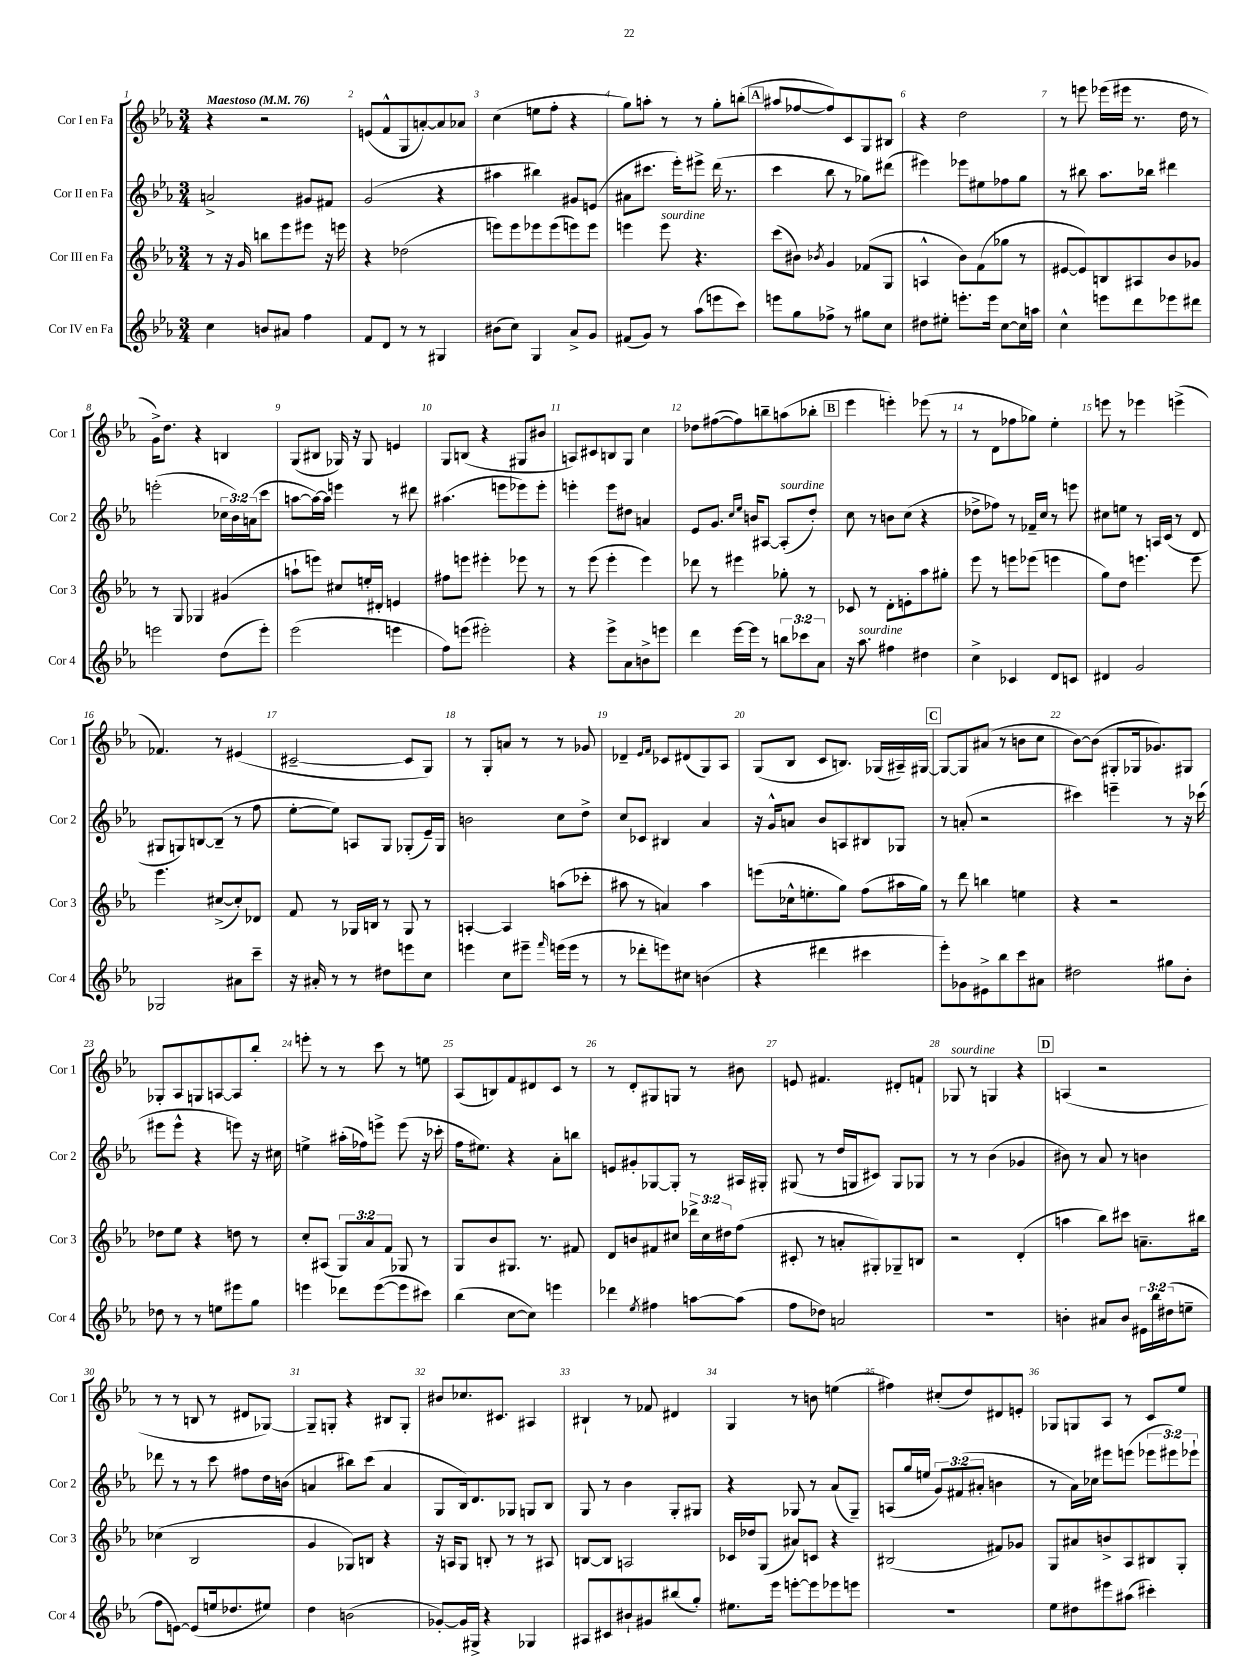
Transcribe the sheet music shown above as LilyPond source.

<<
\new StaffGroup <<
\new Staff = "s0" \with { instrumentName = "Cor I en Fa" shortInstrumentName = "Cor 1" } {
    \clef treble \key ees \major \numericTimeSignature \time 3/4 \tempo "Maestoso" 4 = 76
    r4 r2 |
    e'8( f'8-^ g8 a'8~-.) a'8 aes'8 |
    c''4( e''8 f''8-. r4 |
    g''8) a''8-. r8 r8 g''8-. b''8-.( |
    \mark \markup { \box "A" } ais''8 fes''8~ fes''8) c'8 g8 bis8 |
    r4 d''2 |
    r8 e'''8 ees'''16( eis'''16 r8. d''16 r8 |
    g'16->) d''8. r4 b4 |
    g8( bis8 ges16) r16 ges8 e'4 |
    g8 b8( r4 gis8 bis'8 |
    a8) cis'8 b8 g8 c''4 |
    des''8 fis''8~( fis''8) b''8-- a''8( bes''8-. |
    \mark \markup { \box "B" } ees'''4 e'''4-.) ees'''8( r8 |
    r8 d'8 fes''8 ges''8) ees''4-. |
    e'''8 r8 ees'''4 e'''4->( |
    fes'4.) r8 eis'4( |
    cis'2~-- cis'8 g8) |
    r8 g8-. a'8 r8 r8 ges'8 |
    des'4-- \grace { ees'16 f'16 } ces'8 dis'8( g8) aes8 |
    g8( bes8 c'8 b8.) ges16( ais16--) gis16~ |
    \mark \markup { \box "C" } gis8~ gis8 ais'8( r8 b'8 c''8 |
    bes'8~) bes'8( gis8-. ges16 ges'8.) gis8 |
    ges8-. aes8 g8 a8~ a8 bes''8-. |
    e'''8-. r8 r8 c'''8 r8 e''8 |
    aes8( b8) f'8 dis'8 c'8 r8 |
    r8 d'8-. gis8 g8 r8 bis'8 |
    e'8 fis'4. dis'8-. f'8-! |
    ges8^\markup { \italic "sourdine" } r8 g4 r4 |
    \mark \markup { \box "D" } a4( r2 |
    r8 r8 b8 r8 dis'8 ges8~) |
    ges8-- g8-. r4 bis8 g8-. |
    bis'8 ces''8. cis'8. ais4 |
    bis4-! r8 fes'8 dis'4 |
    g4 r8 b'8 e''4( |
    fis''4) cis''8-.( d''8) dis'8 e'8-. |
    ges8 g8 aes8 r8 c'8 ees''8 \bar "|." |
}
\new Staff = "s1" \with { instrumentName = "Cor II en Fa" shortInstrumentName = "Cor 2" } {
    \clef treble \key ees \major \numericTimeSignature \time 3/4 \override Staff.TupletNumber.text = #tuplet-number::calc-fraction-text
    a'2-> gis'8 fis'8 |
    g'2( r4 |
    ais''4 bis''4) gis'8 e'8( |
    ais'8 cis'''8. ees'''16-.) eis'''8-> d'''16( r8. |
    \mark \markup { \box "A" } c'''4 bes''8 r8 ges''8) dis'''8( |
    eis'''4) ees'''8 eis''8 fes''8 g''8 |
    r8 bis''8 aes''8. bes''16 dis'''4 |
    e'''2-.( \tuplet 3/2 { ces''16 bes'16) a'16( } c'''8 |
    a''8~ a''16~) a''16 e'''4 r8 dis'''8 |
    ais''4.( e'''8 ees'''8) ees'''8-. |
    e'''4-. e'''8 dis''8 a'4 |
    ees'8 g'8. \grace { c''16 ees''16 } b'16 ais8~ ais8-.^\markup { \italic "sourdine" }( d''8-.) |
    \mark \markup { \box "B" } c''8 r8 b'8 c''8( r4 |
    des''8-> fes''8) r8 fes'16-- c''16 r8 e'''8 |
    cis''8 e''8 r8 a16 c'16( r8 d'8 |
    gis8 g8) b8~ b8--( r8 f''8 |
    ees''8~-. ees''8) a8 g8 ges8-.( ees'16--) ges16 |
    b'2 c''8 d''8-> |
    c''8 ces'8 bis4 aes'4 |
    r16 g'16-^ a'8 bes'8 a8 bis8 ges8 |
    \mark \markup { \box "C" } r8 a'8-.( r2 |
    cis'''4) e'''4-- r8 r16 ces'''16( |
    eis'''8 eis'''8-^ r4 e'''8) r16 cis''16 |
    e''4-> ais''16-.( fes''16) e'''8-> e'''8( r16 ces'''16-. |
    f''16 eis''8.) r4 aes'8-. b''8 |
    e'8 gis'8-. ges8~ ges8-. r8 ais16 gis16-. |
    gis8( r8 d''16 g16 cis'8) g8 ges8 |
    r8 r8 bes'4( ges'4 |
    \mark \markup { \box "D" } bis'8) r8 aes'8 r8 b'4 |
    des'''8 r8 r8 c'''8 fis''8 d''16 b'16( |
    a'4 bis''8) c'''8( a'4 |
    g8 bes16) d'8. ges8 g8 bes8 |
    g8 r8 bes'4 g8-. gis8 |
    r4 ges8 r8 aes'8( ges8--) |
    a8( g''16 e''16 \tuplet 3/2 { g'8) fis'8( ais'8-. } b'4 |
    r8 aes'16) ces''16 eis'''8 e'''8( \tuplet 3/2 { ees'''8 eis'''8) ees'''8-! } \bar "|." |
}
\new Staff = "s2" \with { instrumentName = "Cor III en Fa" shortInstrumentName = "Cor 3" } {
    \clef treble \key ees \major \numericTimeSignature \time 3/4 \override Staff.TupletNumber.text = #tuplet-number::calc-fraction-text
    r8 r16 g'16 b''8 ees'''8 eis'''8 r16 e'''16 |
    r4 des''2( |
    e'''8) e'''8 ees'''8 ees'''8( e'''8) e'''8 |
    e'''4 e'''8^\markup { \italic "sourdine" } r4. |
    \mark \markup { \box "A" } c'''8( bis'8) \acciaccatura { bes'8 } g'4 fes'8( g8 |
    a4-^ bes'8) f'8( ges''8 r8 |
    eis'8~ eis'8) b8 ais8 bes'8 ges'8 |
    r8 g8 ges4 gis'4( |
    a''8-! e'''8) cis''8 e''16-. dis'16-. e'4 |
    fis''8 e'''8 eis'''4-. ees'''8 r8 |
    r8 ees'''8( ees'''4-. ees'''4) |
    des'''8 r8 eis'''4 ges''8-. r8 |
    \mark \markup { \box "B" } ces'8 r8 d'8-. e'8-. aes''8 gis''8-. |
    ees'''8 r8 e'''8 ees'''8( e'''4 |
    g''8) d''8 e'''4. e'''8 |
    ees'''4. cis''8~->( cis''8-.) des'8 |
    f'8 r8 ges16 b16 r8 ges8 r8 |
    a4~-. a4 a''8( ces'''8-. |
    ais''8 r8 a'4) ais''4 |
    e'''8( ces''16-^ e''8.-. g''8) f''8( ais''16 g''16) |
    \mark \markup { \box "C" } r8 d'''8 b''4 e''4 |
    r4 r2 |
    des''8 ees''8 r4 d''8 r8 |
    c''8-. ais8( \tuplet 3/2 { g8) aes'8 f'8 } ges8 r8 |
    g8 bes'8 gis8. r8. fis'8 |
    d'8 b'8 fis'8 cis''8 \tuplet 3/2 { des'''16-> cis''16 dis''16 } f''8( |
    cis'8-. r8 a'8-. gis8-.) ges8-- b8 |
    r2 d'4-.( |
    \mark \markup { \box "D" } a''4 bes''8) cis'''8 a'8.-- bis''16 |
    ces''4( bes2 |
    g'4 ges8) b8 r4 |
    r16 a16 g8 b8-. r8 r8 ais8 |
    b8~ b8 a2 |
    ces'16 des''16 g8( ais'8) c'8 r4 |
    bis2( fis'8) ges'8 |
    g8 ais'8 b'8-> aes8 bis8 g8-. \bar "|." |
}
\new Staff = "s3" \with { instrumentName = "Cor IV en Fa" shortInstrumentName = "Cor 4" } {
    \clef treble \key ees \major \numericTimeSignature \time 3/4 \override Staff.TupletNumber.text = #tuplet-number::calc-fraction-text
    c''4 b'8 ais'8 f''4 |
    f'8 d'8 r8 r8 gis4 |
    bis'8( c''8) g4 aes'8-> g'8 |
    fis'8( g'8) r8 aes''8( e'''8 c'''8) |
    \mark \markup { \box "A" } e'''8 g''8 fes''8-> r8 gis''8 c''8 |
    dis''8 eis''8-. e'''8.-. e'''16 c''8~ c''16 a''16 |
    c''4-^ e'''8 d'''8 ees'''8 dis'''8 |
    e'''2 d''8( e'''8-.) |
    ees'''2( e'''4 |
    f''8) e'''8( eis'''2-.) |
    r4 ees'''8-> aes'8 b'8-> e'''8 |
    d'''4 ees'''16~ ees'''16 r8 \tuplet 3/2 { b''8 ces'''8 aes'8 } |
    \mark \markup { \box "B" } r16 aes''8.^\markup { \italic "sourdine" } fis''4 dis''4 |
    c''4-> ces'4 d'8 c'8 |
    dis'4 g'2 |
    ges2 ais'8 c'''8-- |
    r16 ais'16-. r8 r8 dis''8 e'''8 c''8 |
    e'''4 c''8 eis'''8-- \grace { f'''16 } e'''16( e'''16 r8 |
    r8 des'''8-. e'''8) cis''8 b'4( |
    r4 dis'''4 cis'''4 |
    \mark \markup { \box "C" } ees'''8-.) ges'8 eis'8-> bes''8 c'''8 ais'8 |
    dis''2 gis''8 bes'8-. |
    des''8 r8 r8 e''8 eis'''8 g''8 |
    e'''4 des'''8 e'''8~( e'''8 cis'''8) |
    bes''4( c''8~ c''8) e'''4 |
    des'''4 \acciaccatura { ees''8 } fis''4 a''8~ a''8( |
    f''8 des''8) a'2 |
    R2. |
    \mark \markup { \box "D" } b'4-. ais'8 b'8 \tuplet 3/2 { eis'16 bes''16 dis''16( } e''8-- |
    f''8 e'8~) e'8( e''16 des''8. eis''8) |
    d''4 b'2( |
    ges'8~-.) ges'16 gis16-> r4 ges4 |
    ais8 cis'8 bis'8-! gis'8 bis''8( g''8-.) |
    eis''8. ees'''16 e'''8~-. e'''8 ees'''8 e'''8 |
    R2. |
    ees''8 dis''8 eis'''8 ais''8( cis'''4-.) \bar "|." |
}
>>
>>
\layout { \context { \Score \override BarNumber.break-visibility = ##(#f #t #t) barNumberVisibility = #all-bar-numbers-visible } }
